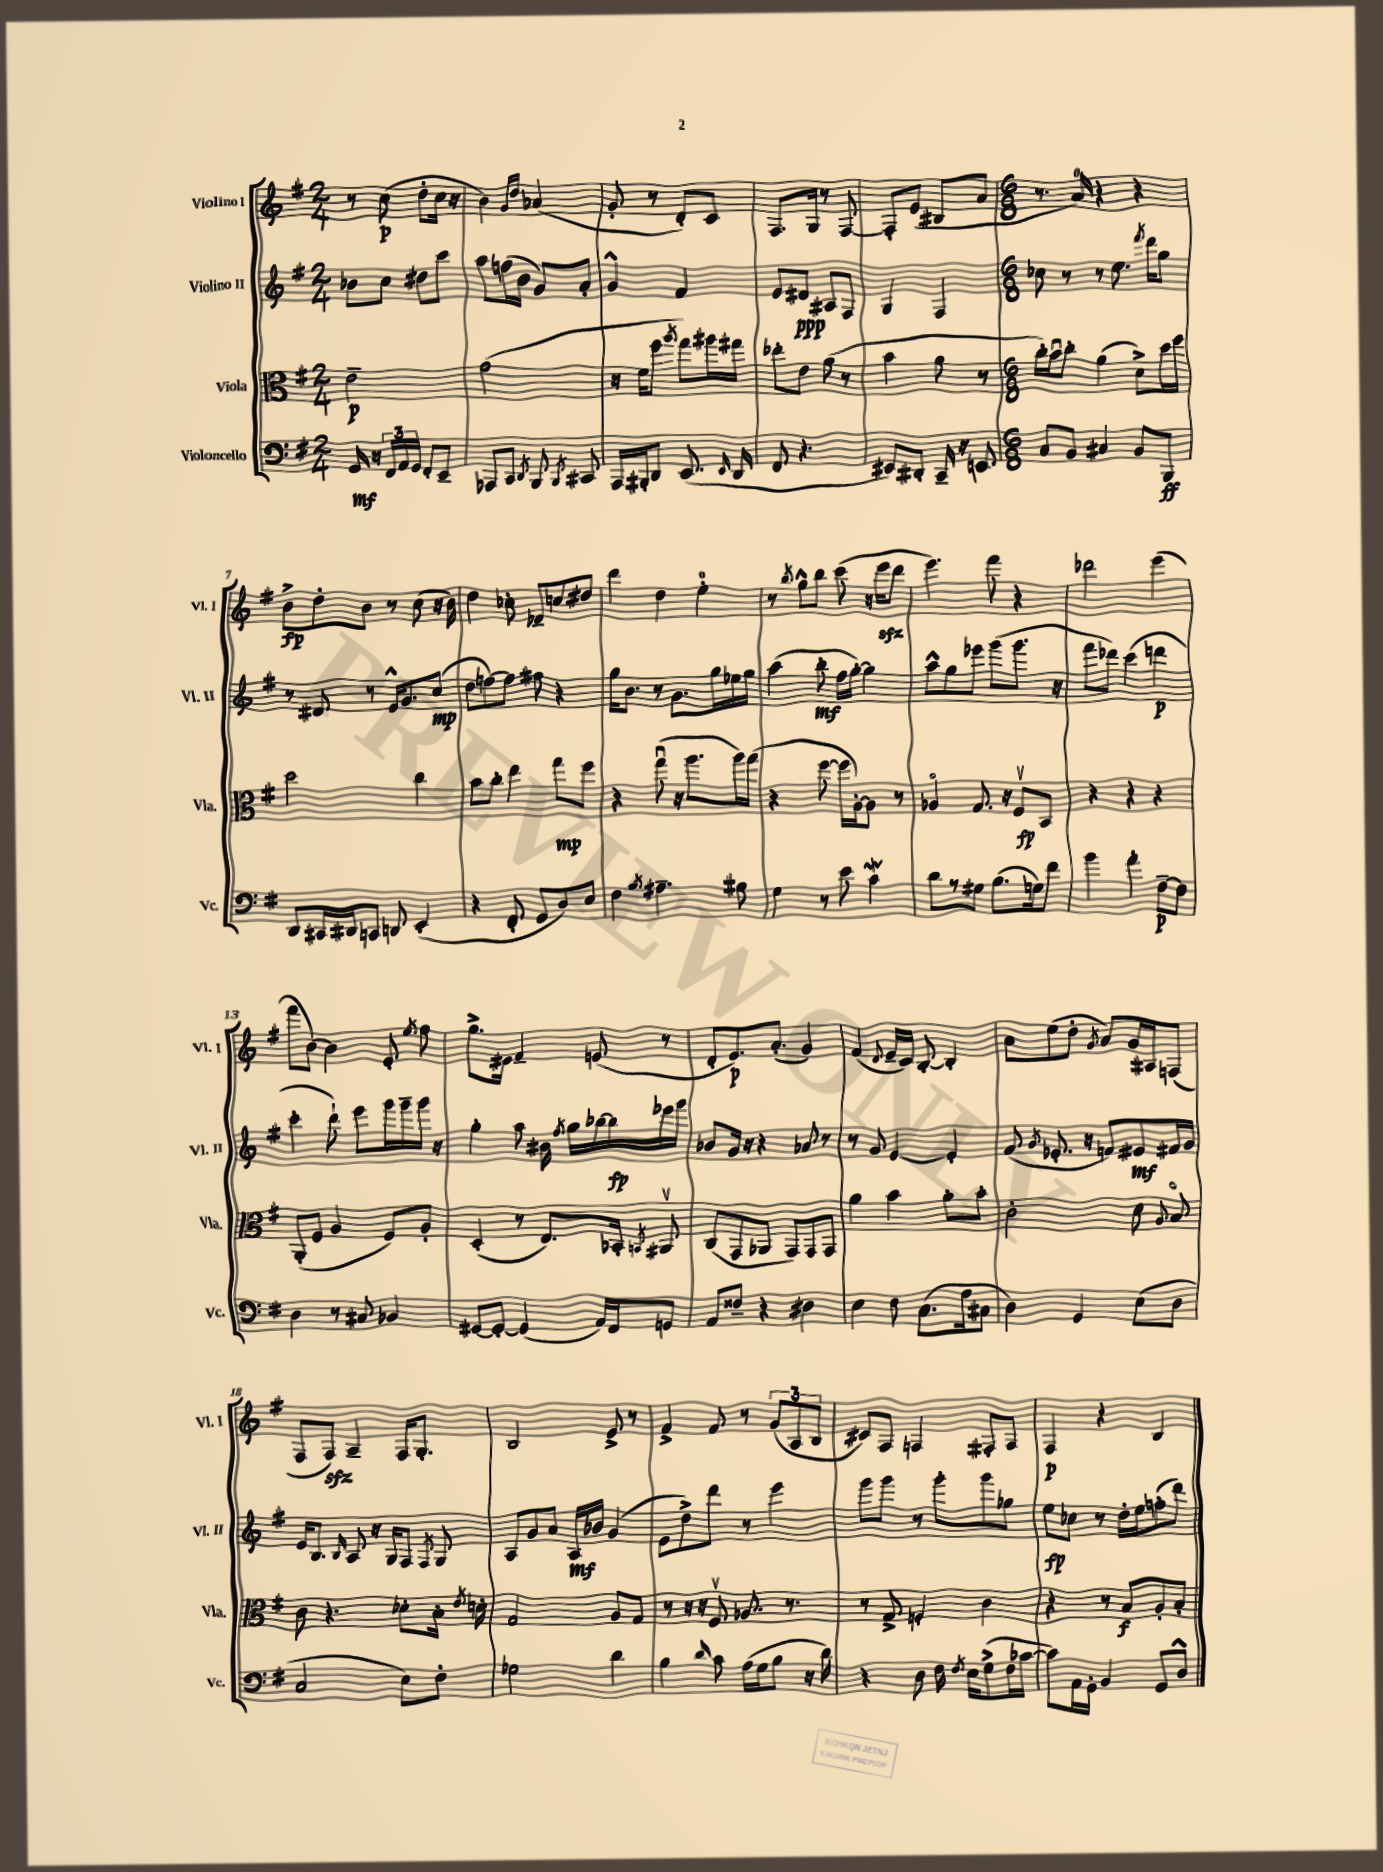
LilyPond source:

<<
\new StaffGroup <<
\new Staff = "s0" \with { instrumentName = "Violino I" shortInstrumentName = "Vl. I" } {
    \clef treble \key g \major \numericTimeSignature \time 2/4
    \autoBeamOff r8 c''8\p( d''8[-. c''16] r16 |
    b'4) \grace { g'16[ d''16] } aes'4( |
    g'8-. r8 d'8[-.) c'8] |
    fis8.[ g16] r8 fis8~ |
    fis8[-. e'8]( bis8[ a'8] |
    \numericTimeSignature \time 6/8 r8. a'16-0) r4 r4 |
    b'8[->\fp d''8-. b'8] r8 c''8( r16 b'16) |
    d''4 ces''8-. des'8[-- c''8 dis''8] |
    d'''4 d''4 e''4-0-. |
    r8 \acciaccatura { b''8 } g''8[-^ b''8] c'''8( r16 e'''16[\sfz d'''8] |
    e'''4.) fis'''8 r4 |
    des'''2 e'''4( |
    fis'''8[ b'8]~) b'4 e'8-. \acciaccatura { e''8 } fis''8 |
    g''8.[-> eis'16] fis'4-- e'8( r8 |
    d'8[-. e'8.\p) a'8.]-.( g'4) |
    fis'4( \appoggiatura { d'8 } e'16[-- c'16]) b8~-. b4-. |
    a'8[ e''8( d''8]-. \acciaccatura { g'8 } a'8[) g'16 ais16 f8]( |
    fis8[ fis8]\sfz) a4-- fis16[ g8.]-. |
    b2 e'8-> r8 |
    fis'4-> fis'8 r8 \tuplet 3/2 { g'8[( a8 b8] } |
    cis'8[) fis8] f4 fis8[-. fis8] |
    fis4\p r4 b4 \bar "|." |
}
\new Staff = "s1" \with { instrumentName = "Violino II" shortInstrumentName = "Vl. II" } {
    \clef treble \key g \major \numericTimeSignature \time 2/4
    \autoBeamOff bes'8[ c''8] dis''8[ c'''8] |
    a''8[ f''16( b'16] g'8[) a'8]-. |
    g'4-^ fis'4 |
    e'8[ dis'8]\ppp ais8[ fis8] |
    g4 fis4 |
    \numericTimeSignature \time 6/8 ces''8 r8 r8 e''8. \acciaccatura { fis'''8 } d'''16[ g''8] |
    r8 dis'8 r8 e'16[-^ g'8. c''8]\mp( |
    d''8[ f''8~) f''8] fis''8 r4 |
    g''16[ b'8.] r8 g'8.[ g''16 ees''16 g''16] |
    a''4( b''8-.\mf fis''16[ g''16]~-.) g''4 |
    a''8[-^ g''8 ees'''8] g'''8[( g'''8.] r16 |
    fis'''8[ des'''8]) c'''4( d'''4\p |
    c'''4-. d'''8-!) e'''8[ g'''16 g'''16-- g'''16] r16 |
    g''4-. a''8 bis'16 \acciaccatura { fis''8 } g''16[ bes''16~ bes''16\fp ees'''16 g'''16] |
    bes'8[ g'16] r16 r4 aes'8 r8 |
    r8 g'8 e'4~ e'4-. |
    fis'8( \acciaccatura { g'8 } ees'8.-. r16 f'8[) eis'8\mf fis'16 g'16] |
    e'16[ b8.] \grace { b16 } a8 r16 g16[ fis8] \acciaccatura { fis8 } g8 |
    a8[ g'8 a'8] a16[\mf bes'16] g'4( |
    e'8[ d''8->) d'''8] r8 e'''4 |
    g'''8[ g'''8] r8 g'''8[-. g'''8 ges''8] |
    e''8[\fp ces''8] r8 d''16[-. e''16 f''8-.( d'''8]) \bar "|." |
}
\new Staff = "s2" \with { instrumentName = "Viola" shortInstrumentName = "Vla." } {
    \clef alto \key g \major \numericTimeSignature \time 2/4
    \autoBeamOff e'2--\p |
    g'2( |
    r16 fis'16[ fis''8] \acciaccatura { a''8 } g''8[) ais''16 gis''16] |
    ees''8[-. e'8] a'8( r8 |
    b'4 a'8 r8 |
    \numericTimeSignature \time 6/8 c''16[-.) b'16\downbow c''8]-. a'4( d'8[->) d''16 fis''16] |
    d''2 c''4 |
    b'8[ c''8]-. e''4 g''8[\mp fis''8] |
    r4 g''8\downbow( r16 a''8.[ a''16) g''16]( |
    r4 fis''8~ fis''16[ a16~-.) a8] r8 |
    aes4\flageolet g8. r16 fis8[\upbow\fp b,8] |
    r4 r4 r4 |
    a,8[-.( fis8] a4 fis8[) a8]-. |
    d4-.( r8 e8.[) bes,16]-. \acciaccatura { b,8 } ais,8\upbow |
    c8[( g,8 aes,8] g,8[) g,8 g,8] |
    a'4 b'4 a'8[-. b'8]-. |
    c'2-. d'8 \appoggiatura { a8 } b8\flageolet |
    c'8 r4. des'8[-. b16]-. \acciaccatura { e'8 } d'16-. |
    g2 a8[ g8] |
    r8 r16 r16 fis8\upbow aes8. r8. |
    r8 g8-> f4-. c'4 |
    r4 r8 b8[\f a8-. b8]-. \bar "|." |
}
\new Staff = "s3" \with { instrumentName = "Violoncello" shortInstrumentName = "Vc." } {
    \clef bass \key g \major \numericTimeSignature \time 2/4
    \autoBeamOff g,16\mf r16 \tuplet 3/2 { fis,16[ a,16 g,16] } fis,8[-. e,8]-- |
    aes,,8[ c,8] \acciaccatura { d,8 } b,,8 \acciaccatura { b,,8 } cis,8 |
    a,,16[ bis,,16-. d,8] e,8.( \grace { e,16 } d,16 |
    fis,8 r4. |
    eis,8[) dis,8]-. c,16-- r16 e,8 |
    \numericTimeSignature \time 6/8 c8[ b,8] cis4 b,8[ b,,8]\ff |
    d,8[ cis,16 dis,16 c,8] d,8 e,4-.( |
    r4 fis,8-. g,8[ d8) e8] |
    fis4 \acciaccatura { b8 } ais4.-- bis8 |
    g4 r8 e'8 c'4\mordent |
    d'8[ r8 gis8] b8.[( g16) fis'8] |
    b'4 a'4-. fis8[~--\p fis8] |
    d4 r8 cis8 bes,4 |
    gis,8[~ gis,8]~-. gis,4( a,16[) fis,16 g,8] |
    a,8[ fisis8]-- r4 dis4 |
    e4 fis8 c8.[( a16 cis8] |
    d4) g,4 e8[( d8] |
    c2 e8[) fis8]-. |
    ges2 d'4 |
    b4 \grace { d'16 } c'8 a16[( g16 b8] r16 d'16) |
    r4 d8 fis16 \acciaccatura { fis8 } e16[ g8->( fis16 ces'16]~ |
    ces'8[) a,16 g,16]-. b,4 g,8[ d8]-^ \bar "|." |
}
>>
>>
